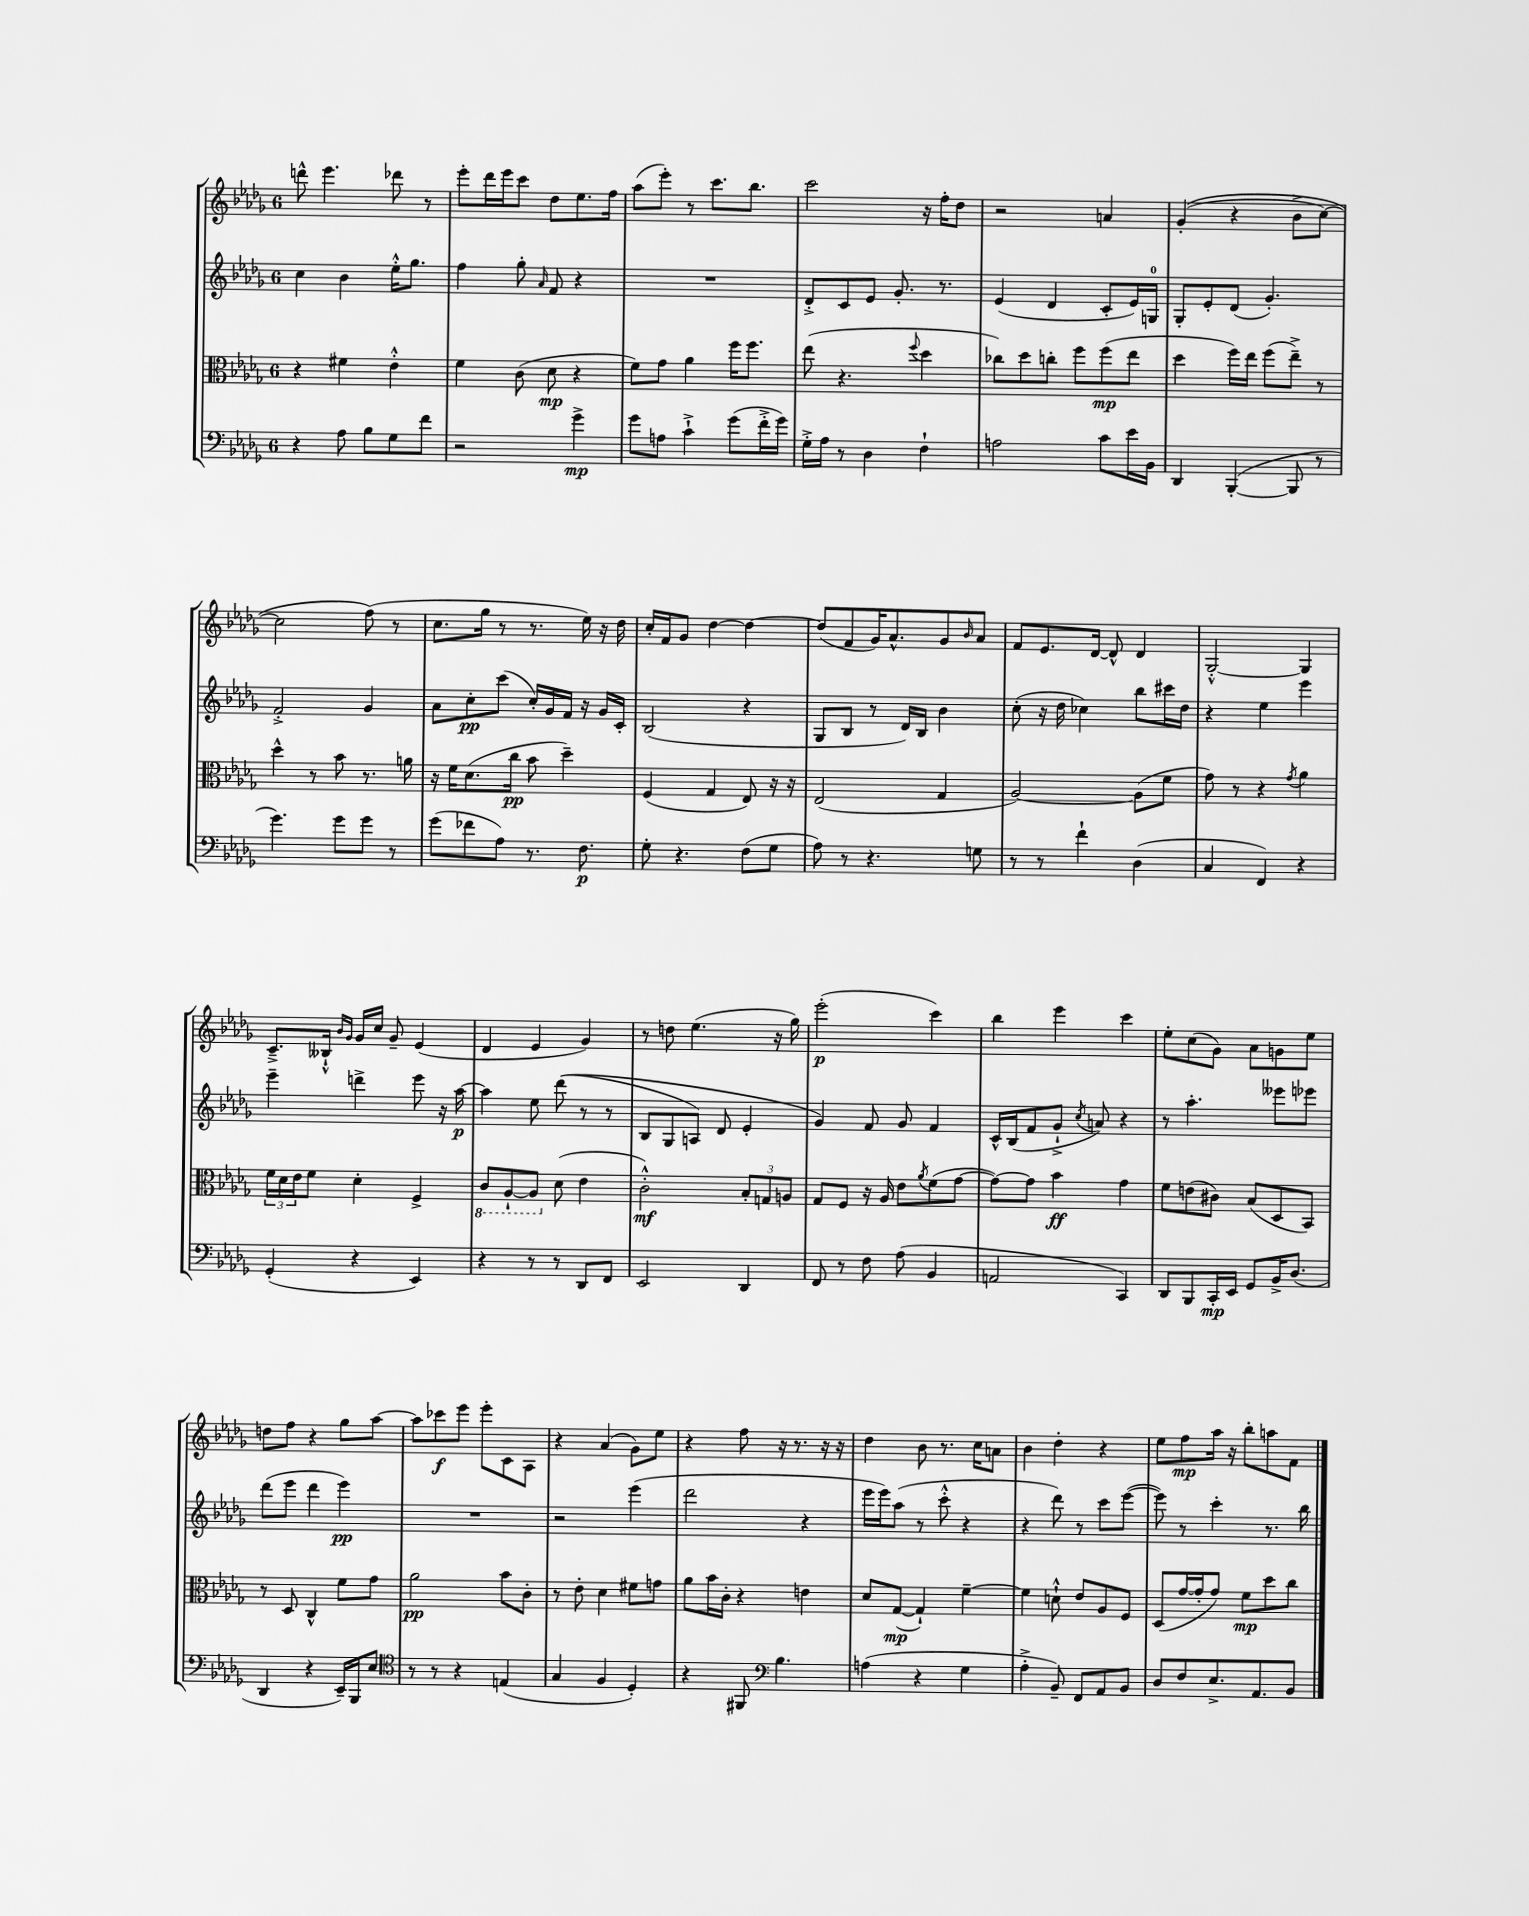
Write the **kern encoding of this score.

**kern	**kern	**kern	**kern
*staff4	*staff3	*staff2	*staff1
*clefF4	*clefC3	*clefG2	*clefG2
*k[b-e-a-d-g-]	*k[b-e-a-d-g-]	*k[b-e-a-d-g-]	*k[b-e-a-d-g-]
*M6/8	*M6/8	*M6/8	*M6/8
4r	4r	4cc	8ddd^^
.	.	.	4.eee-
8A-	4f#	4b-	.
8B-	.	.	.
8G-	4e-'^^	16ee-'^^	8ddd-
.	.	8.gg-	.
8f	.	.	8r
=	=	=	=
2r	4f	4ff	8eee-'
.	.	.	16ddd-
.	.	.	16eee-
.	(8c	8gg-'	8ccc
.	.	16qqa-	.
.	8d-	8f	8dd-
4g-^	4r	4r	8.ee-
.	.	.	16ff
=	=	=	=
8g-	8f)	2.r	(8aa-
8A	8g-	.	8eee-')
4c`^	4a-	.	8r
.	.	.	8.ccc
(8g-	16ff	.	.
.	8.ff	.	8.bb-
16f'^	.	.	.
16g-)	.	.	.
=	=	=	=
16G-'^	(8ee-	8d-'^	2ccc
16A-	.	.	.
8r	4.r	8c	.
4D-	.	8e-	.
.	.	8.g-'	.
.	8qqff	.	.
4F`	4dd-	.	16r
.	.	8.r	16ff'
.	.	.	8dd-
=	=	=	=
2A	8cc-)	(4e-	2r
.	8dd-	.	.
.	8cc'	4d-	.
.	8ff	.	.
8c	(8ff	8c'	4a
16e-	8ee-	16e-)	.
16BB-	.	16G	.
=	=	=	=
4DD-	4dd-	8G-'	&((4g-'
.	.	8e-'	.
([4BBB-'	16ff)	(8d-	4r
.	16ee-	.	.
.	(8ff	4.g-')	.
8BBB-]	8ee-~^)	.	8b-^
8r	8r	.	[8cc)
=	=	=	=
4.g-)	4dd-^^	2f'^	2cc]
.	8r	.	.
8g-	8b-	.	.
8g-	8.r	4g-	(8ff&)
8r	.	.	8r
.	16a	.	.
=	=	=	=
(8g-	16r	8a-	8.cc
.	16f	.	.
8f-	(8.d-	8cc'	.
.	.	.	16gg-
8A-)	.	(8ccc	8r
.	16cc	.	.
8.r	8b-	16cc')	8.r
.	.	16g-	.
.	4dd-~)	16f	.
8.F	.	16r	16ee-)
.	.	16g-	16r
.	.	16c'	16dd-
=	=	=	=
8G-'	(4F	(2B-	16cc'
.	.	.	16f
4.r	.	.	8g-
.	4G-	.	[4dd-
(8F	8E-)	4r	4dd-_
8G-	16r	.	.
.	16r	.	.
=	=	=	=
8A-)	(2E-	8G-	(8dd-]
8r	.	8B-	8f
4.r	.	8r	16g-)
.	.	.	8.a-^^
.	.	16d-)	.
.	.	16B-	.
.	4G-	4b-	8g-
.	.	.	16qqb-
8G	.	.	8a-
=	=	=	=
8r	[2A-)	(8cc'	8f
8r	.	16r	8.e-
.	.	16dd-	.
4f`	.	4cc-)	.
.	.	.	[16d-
.	.	.	8d-^^]
(4D-	(8A-]	8bb-	4d-
.	8f	16ccc#	.
.	.	16dd-	.
=	=	=	=
4C	8g-)	4r	[2G-'^^
.	8r	.	.
4FF)	4r	4ee-	.
.	8qg-	.	.
4r	4a-	4eee-	4G-]
=	=	=	=
(4GG-'	24f	4eee-~	8.c~^
.	24d-	.	.
.	24e-	.	.
.	8f	.	.
.	.	.	16B--`^^
.	.	.	16qqb-
.	.	.	16qqg-
4r	4d-'	4ddd^	16g-
.	.	.	16cc
.	.	.	8g-~
4EE-)	4F^	8eee-	(4e-
.	.	16r	.
.	.	[16aa-	.
=	=	=	=
4r	8C	4aa-]	4d-
.	[8AA-`	.	.
8r	8AA-]	8ee-	4e-
8r	(8d-	&((8ddd-	.
8DD-	4e-	8r	4g-)
8FF	.	8r	.
=	=	=	=
2EE-	2c'^^)	8B-	8r
.	.	8G-	8dd
.	.	8A)	(4.ee-
.	.	8d-	.
4DD-	12B-'	4e-'	.
.	12G	.	.
.	.	.	16r
.	12A	.	.
.	.	.	16gg-)
=	=	=	=
8FF	8G-	4g-&)	(2eee-'
8r	8F	.	.
8F	16r	8f	.
.	16A-	.	.
(8A-	8e-	8g-	.
.	8qa-	.	.
4BB-	(8f	4f	4ccc)
.	[8g-	.	.
=	=	=	=
2AA	8g-_)	16c^^	4bb-
.	.	(16B-	.
.	8g-]	8f	.
.	4b-	8g-`^	4eee-
.	.	8qcc	.
.	.	8a)	.
4CC)	4g-	4r	4ccc
=	=	=	=
8DD-	8f	8r	8ee-'
8BBB-	(8e	4.aa-'	(8cc
16CC'	8c#)	.	8g-)
16EE-	.	.	.
8GG-	(8B-	.	8a-
16BB-^	8D-	8eee--	8g
(8.D-	.	.	.
.	8BB-)	8eee-	8ee-
=	=	=	=
4DD-	8r	(8ddd-	8dd
.	8D-	8eee-	8ff
4r	4C^^	4ddd-	4r
16EE-~)	8f	4eee-)	8gg-
16BBB-	.	.	.
8E-	8g-	.	[8aa-
=	=	=	=
*clefC4	*	*	*
8r	2a-	2.r	8aa-]
8r	.	.	8ccc-
4r	.	.	8eee-
.	.	.	8eee-'
(4E	8b-	.	8c
.	8c'	.	8A-
=	=	=	=
4G-	8r	2r	4r
.	8e-'	.	.
4F	4d-	.	(4a-
4D-')	8f#	(4eee-	8g-)
.	8g	.	8ee-
=	=	=	=
4r	8a-	2ddd-	4r
.	16b-	.	.
.	16c'	.	.
8FF#	4r	.	8ff
*clefF4	*	*	*
4.B-	.	.	16r
.	.	.	8.r
.	4e	4r	.
.	.	.	16r
.	.	.	16r
=	=	=	=
(4A	8d-	16eee-	4dd-
.	.	16eee-)	.
.	([8G-	(8aa-	.
4r	4G-`])	8r	8b-
.	.	8ccc'^^	8.r
4G-	[4f~	4r	.
.	.	.	16cc
.	.	.	8a
=	=	=	=
4A-'^	4f]	4r	4b-
8BB-~)	8d`^^	8ddd-)	4dd-'
8FF	8e-	8r	.
8AA-	8A-	8ccc	4r
8BB-	8F	([8eee-	.
=	=	=	=
8D-	(8D-	8eee-])	8ee-
8F	[16g-	8r	8ff
.	16g-']	.	.
8.E-^	8g-)	4ccc'	16aa-
.	.	.	16r
.	8f	.	8bb-'
8.AA-	.	.	.
.	8dd-	8.r	8aa
8BB-	8cc	.	8f
.	.	16bb-	.
==	==	==	==
*-	*-	*-	*-
